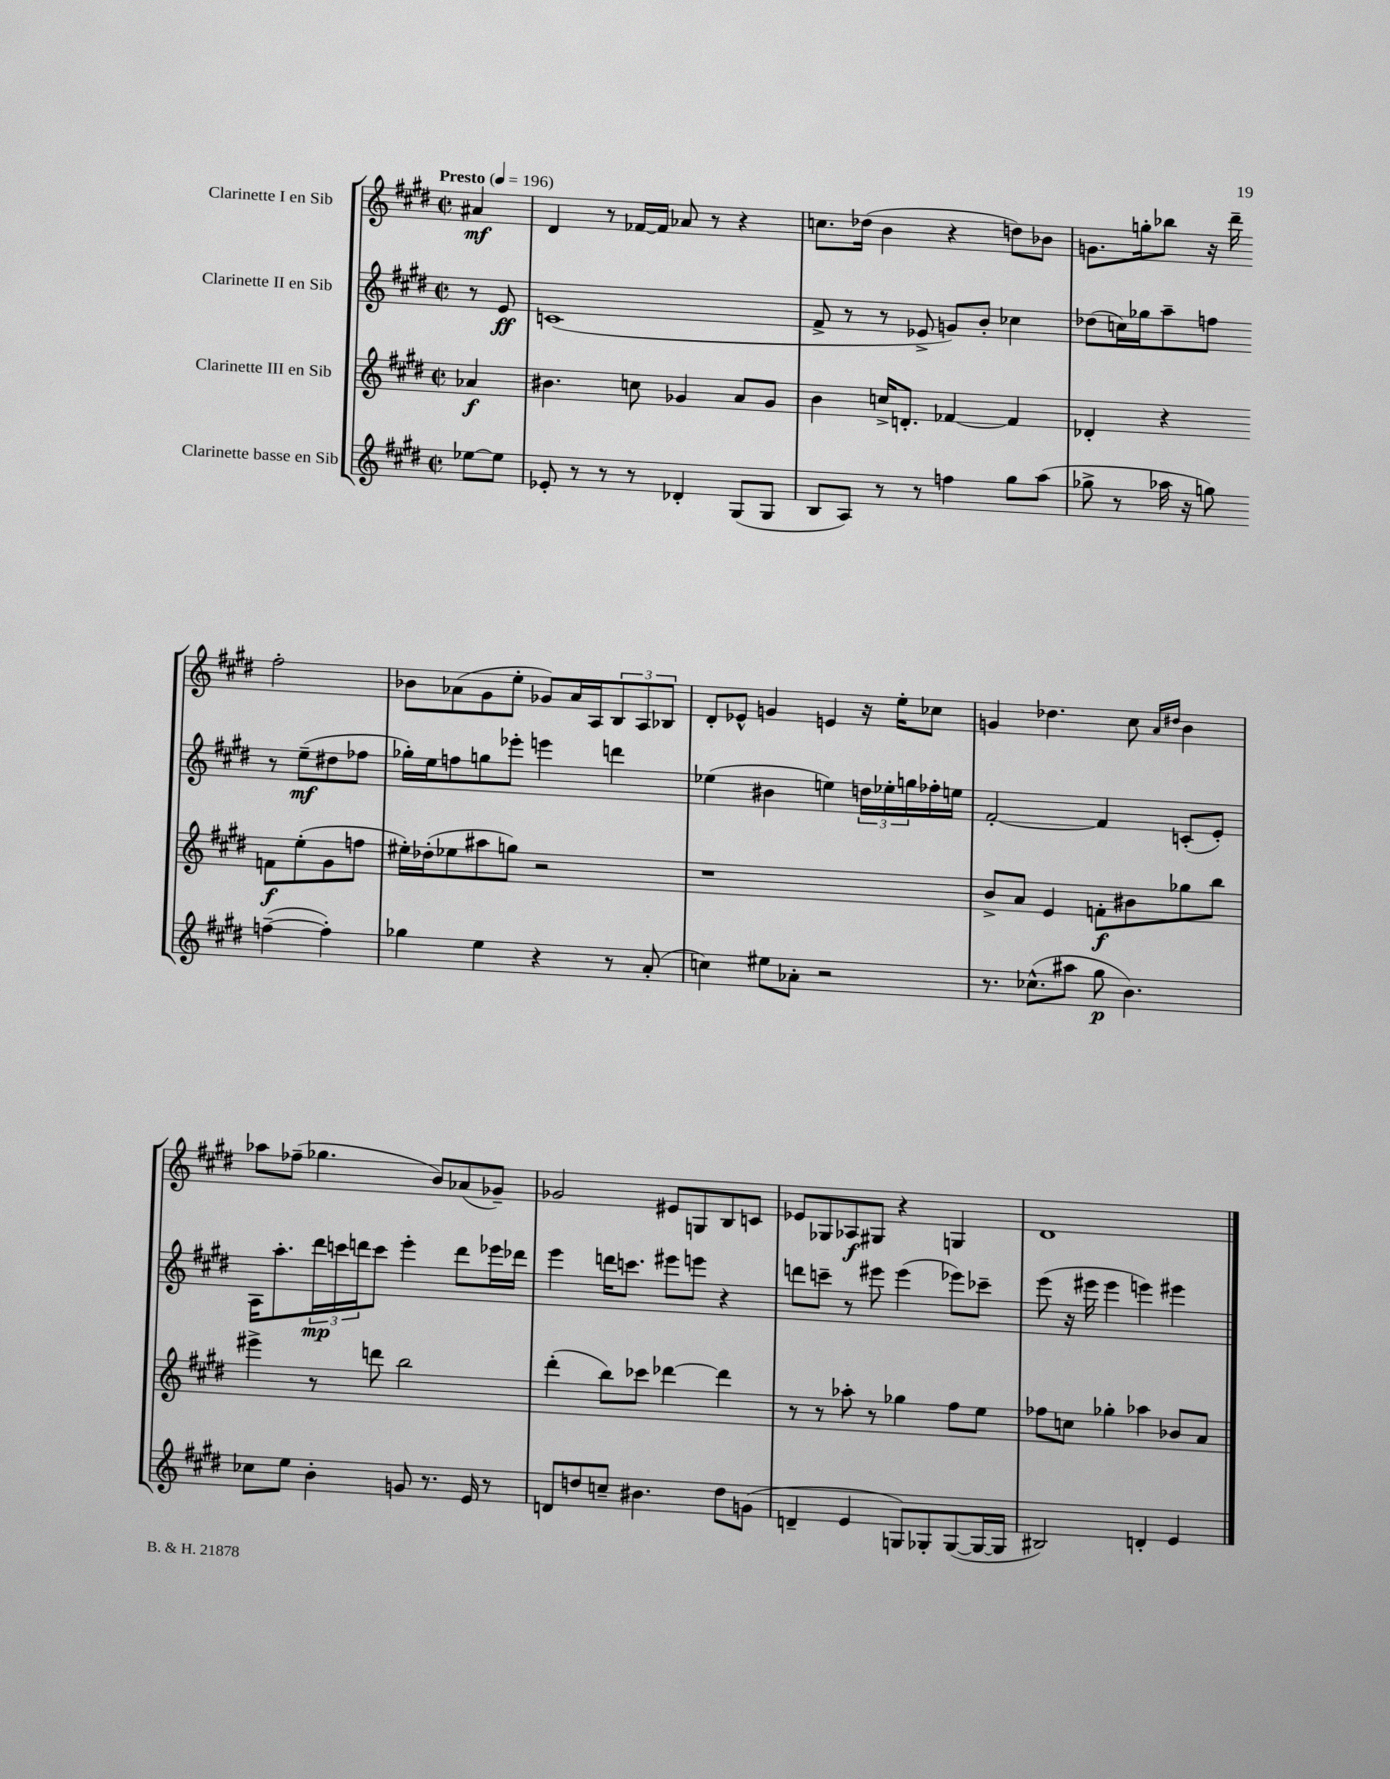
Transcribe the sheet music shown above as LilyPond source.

<<
\new StaffGroup <<
\new Staff = "s0" \with { instrumentName = "Clarinette I en Sib" } {
    \clef treble \key e \major \defaultTimeSignature \time 2/2 \partial 4 \tempo "Presto" 4 = 196
    ais'4\mf |
    dis'4 r8 fes'16~ fes'16 aes'8 r8 r4 |
    c''8. des''16( b'4 r4 d''8) bes'8 |
    g'8. g''16-. bes''8 r16 dis'''16-- fis''2-. |
    bes'8 aes'8( gis'8 e''8-. ges'8) aes'16 a16 \tuplet 3/2 { b8 a8 bes8 } |
    dis'8-. ees'8-^ g'4 e'4 r16 e''16-. ces''8 |
    g'4 des''4. cis''8 \grace { a'16 dis''16 } b'4 |
    aes''8 fes''8--( ges''4. b'8) aes'8( ges'8--) |
    ges'2 eis'8 g8 b8 c'8 |
    ees'8 ges8 aes8\f gis8 r4 g4 |
    dis'1 \bar "|." |
}
\new Staff = "s1" \with { instrumentName = "Clarinette II en Sib" } {
    \clef treble \key e \major \defaultTimeSignature \time 2/2 \partial 4
    r8 e'8\ff |
    c'1( |
    fis'8-> r8 r8 ees'8-> g'8) b'8-. ces''4 |
    des''8( c''16) ges''16 a''8-- f''8 r8 e''8--\mf( dis''8 fes''8 |
    ges''16-.) e''16 f''8 g''8 ees'''8-. e'''4 d'''4 |
    ees''4( bis'4 e''4) \tuplet 3/2 { d''16 ees''16-. g''16 } fes''16-. e''16 |
    fis'2~-. fis'4 c'8-.( e'8-.) |
    a16 a''8.-. \tuplet 3/2 { dis'''16\mp c'''16 d'''16 } c'''8 e'''4-. d'''8 ees'''16 des'''16 |
    e'''4 d'''16 c'''8. eis'''8 e'''8 r4 |
    d'''8 c'''8-- r8 eis'''8 eis'''4( ees'''8) ces'''8-- |
    e'''8( r16 eis'''16 eis'''4 e'''4) eis'''4 \bar "|." |
}
\new Staff = "s2" \with { instrumentName = "Clarinette III en Sib" } {
    \clef treble \key e \major \defaultTimeSignature \time 2/2 \partial 4
    aes'4\f |
    bis'4. c''8 ges'4 a'8 ges'8 |
    b'4 c''16-> d'8.-. fes'4~ fes'4 |
    des'4-. r4 f'8\f e''8-.( gis'8 f''8 |
    eis''16-.) des''16-.( ees''8 ais''8 g''8) r2 |
    r1 |
    b'8-> a'8 e'4 f'8-.\f bis'8 ges''8 b''8 |
    eis'''4-> r8 d'''8 b''2 |
    dis'''4-.( b''8) ces'''8 des'''4~ des'''4 |
    r8 r8 aes''8-. r8 ges''4 fis''8 e''8 |
    fes''8 c''8 ges''4-. aes''4 bes'8 a'8 \bar "|." |
}
\new Staff = "s3" \with { instrumentName = "Clarinette basse en Sib" } {
    \clef treble \key e \major \defaultTimeSignature \time 2/2 \partial 4
    ees''8~ ees''8 |
    ees'8-. r8 r8 r8 des'4-. gis8( gis8 |
    b8 a8) r8 r8 f''4 gis''8 a''8( |
    ges''8-> r8 aes''16 r16 g''8) f''4~--( f''4-.) |
    ges''4 e''4 r4 r8 a'8-.( |
    c''4) eis''8 aes'8-. r2 |
    r8. ces''8.-^( ais''8 gis''8\p b'4.) |
    ces''8 e''8 b'4-. g'8 r8. e'16 r8 |
    d'8 d''8 c''8-- bis'4. d''8 g'8( |
    d'4-- e'4 g8) ges8-. ges8~( ges16~ ges16 |
    bis2) d'4-. e'4 \bar "|." |
}
>>
>>
\layout { \context { \Score \remove "Bar_number_engraver" } }
